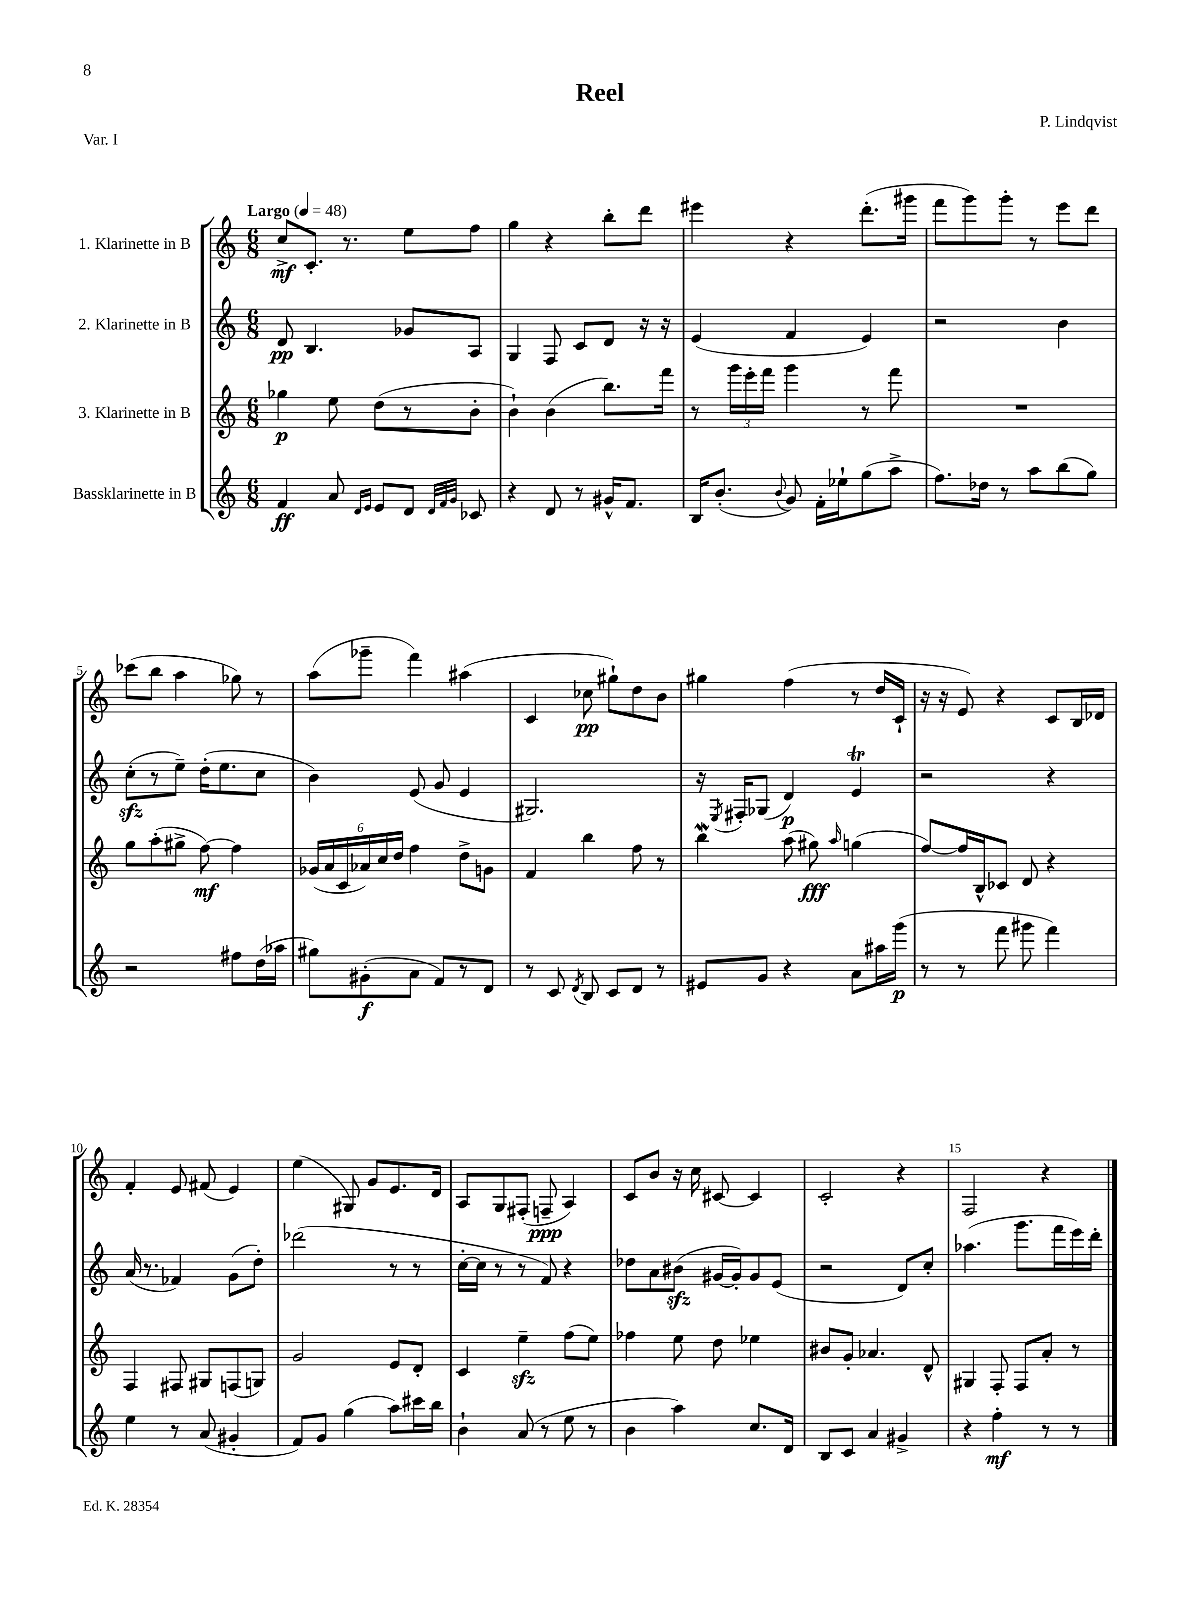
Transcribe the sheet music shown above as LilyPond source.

\header { title = "Reel" composer = "P. Lindqvist" piece = "Var. I" }
<<
\new StaffGroup <<
\new Staff = "s0" \with { instrumentName = "1. Klarinette in B" } {
    \clef treble \key c \major \numericTimeSignature \time 6/8 \tempo "Largo" 4 = 48
    \autoBeamOff c''8[->\mf c'8.]-. r8. e''8[ f''8] |
    g''4 r4 b''8[-. d'''8] |
    eis'''4 r4 d'''8.[-.( gis'''16] |
    f'''8[ g'''8) g'''8]-. r8 e'''8[ d'''8] |
    ces'''8[( b''8] a''4 ges''8) r8 |
    a''8[( ges'''8]-- f'''4) ais''4( |
    c'4 ces''8\pp gis''8[-!) d''8 b'8] |
    gis''4 f''4( r8 d''16[ c'16]-! |
    r16 r16 e'8) r4 c'8[ b16 des'16] |
    f'4-. e'8 fis'8( e'4) |
    e''4( gis8) g'8[ e'8. d'16] |
    a8[ g8 fis8]-.( f8--\ppp a4) |
    c'8[ b'8] r16 c''16 cis'8~ cis'4 |
    c'2-. r4 |
    f2 r4 \bar "|." |
}
\new Staff = "s1" \with { instrumentName = "2. Klarinette in B" } {
    \clef treble \key c \major \numericTimeSignature \time 6/8
    \autoBeamOff d'8\pp b4. ges'8[ a8] |
    g4 f8 c'8[ d'8] r16 r16 |
    e'4( f'4 e'4) |
    r2 b'4 |
    c''8[-.\sfz( r8 e''8]--) d''16[-.( e''8. c''8] |
    b'4) e'8( g'8 e'4 |
    gis2.) |
    r16 \acciaccatura { e8 } fis16[-. ges8]( d'4\p) e'4\trill |
    r2 r4 |
    a'16( r8. fes'4) g'8[( d''8]-.) |
    des'''2( r8 r8 |
    c''16[~-. c''16] r8 r8 f'8) r4 |
    des''8[ a'8 bis'8]\sfz( gis'16[~ gis'16-.) gis'8 e'8]( |
    r2 d'8[) c''8]-. |
    aes''4.( g'''8.[ f'''16 e'''16) d'''16]-. \bar "|." |
}
\new Staff = "s2" \with { instrumentName = "3. Klarinette in B" } {
    \clef treble \key c \major \numericTimeSignature \time 6/8
    \autoBeamOff ges''4\p e''8 d''8[( r8 b'8]-. |
    b'4-!) b'4( b''8.[) f'''16] |
    r8 \tuplet 3/2 { g'''16[ e'''16-. f'''16] } g'''4 r8 f'''8 |
    R2. |
    g''8[ a''8-.( gis''8]-> f''8~\mf) f''4 |
    \tuplet 6/4 { ges'16[( a'16 c'16 aes'16) c''16 d''16] } f''4 d''8[-> g'8] |
    f'4 b''4 f''8 r8 |
    b''4\mordent a''8( gis''8\fff) \grace { a''16 } g''4( |
    f''8[~) f''16 b16-^ ces'8] d'8 r4 |
    f4 fis8 gis8[ f8( g8]) |
    g'2 e'8[ d'8]-. |
    c'4 e''4--\sfz f''8[( e''8]) |
    fes''4 e''8 d''8 ees''4 |
    bis'8[ g'8]-. aes'4. d'8-^ |
    gis4 f8-. f8[ a'8]-. r8 \bar "|." |
}
\new Staff = "s3" \with { instrumentName = "Bassklarinette in B" } {
    \clef treble \key c \major \numericTimeSignature \time 6/8
    \autoBeamOff f'4\ff a'8 \grace { d'16[ e'16] } e'8[ d'8] \grace { d'32[ f'32 g'32] } ces'8 |
    r4 d'8 r8 gis'16[-^ f'8.] |
    b16[ b'8.]-.( \appoggiatura { b'8 } g'8) f'16[-. ees''16-! g''8( a''8]-> |
    f''8.[) des''16] r8 a''8[ b''8( g''8]) |
    r2 fis''8[ d''16( aes''16] |
    gis''8[) gis'8-.\f( a'8] f'8[) r8 d'8] |
    r8 c'8 \acciaccatura { d'8 } b8 c'8[ d'8] r8 |
    eis'8[ g'8] r4 a'8[ ais''16 g'''16]\p( |
    r8 r8 f'''8 gis'''8 f'''4) |
    e''4 r8 a'8( gis'4-. |
    f'8[) g'8] g''4( a''8[) cis'''16 b''16] |
    b'4-! a'8( r8 e''8 r8 |
    b'4 a''4) c''8.[ d'16] |
    b8[ c'8] a'4 gis'4-> |
    r4 f''4-.\mf r8 r8 \bar "|." |
}
>>
>>
\layout { \context { \Score \override BarNumber.break-visibility = ##(#f #t #t) barNumberVisibility = #(every-nth-bar-number-visible 5) } }
